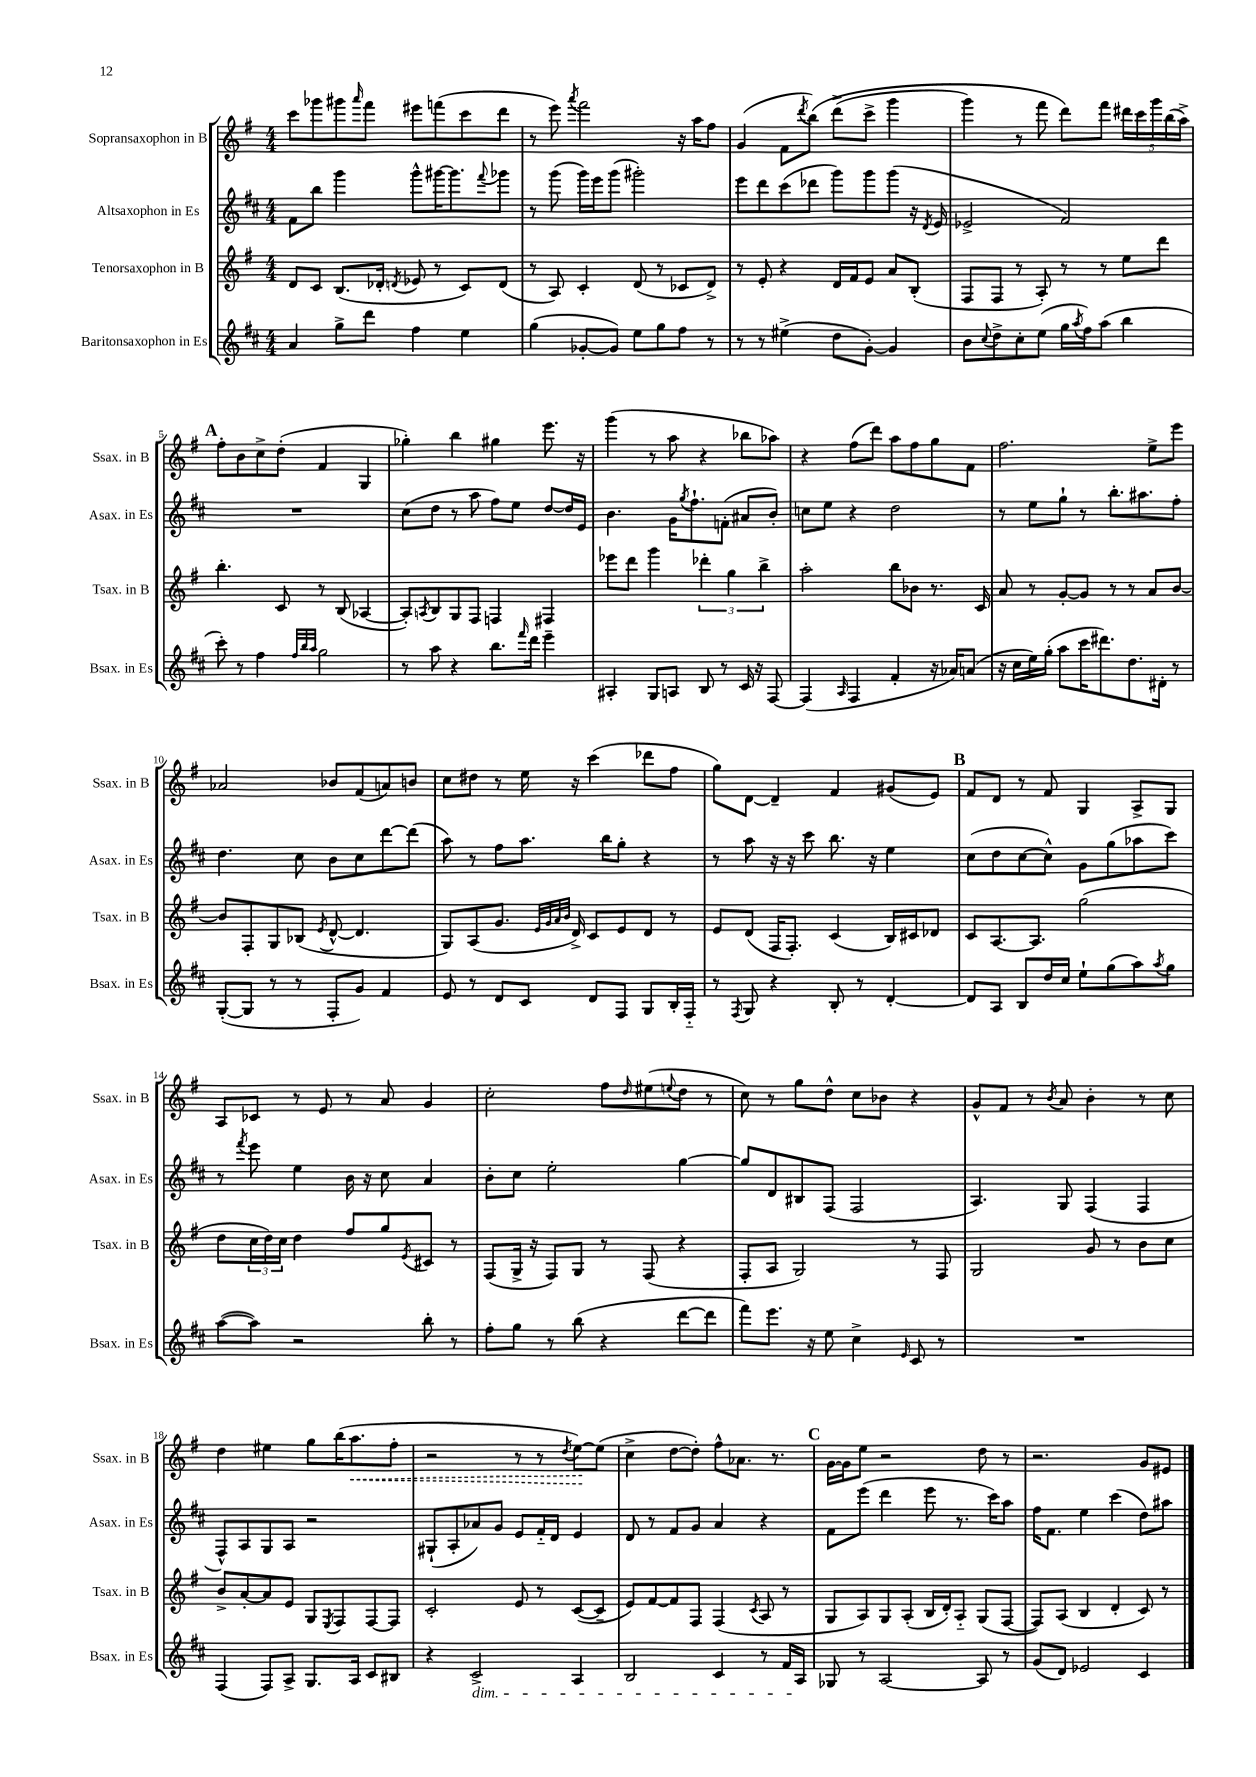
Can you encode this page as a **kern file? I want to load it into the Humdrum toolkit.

**kern	**kern	**kern	**kern
*staff4	*staff3	*staff2	*staff1
*clefG2	*clefG2	*clefG2	*clefG2
*k[f#c#]	*k[f#]	*k[f#c#]	*k[f#]
*M4/4	*M4/4	*M4/4	*M4/4
4a/	8d/L	8f#\L	8ccc\L
.	8c/J	8bb\J	8ggg-\
8gg^\L	(8.B/L	4ggg\	8ggg#\
.	.	.	16qqaaa/
8ddd\J	.	.	8fff#\J
.	16d-'/Jk	.	.
.	8qd/	.	.
4ff#\	8e-/	8ggg^^\L	8eee#\L
.	8r	[16ggg#\K	(8fff\
.	.	8.ggg#\]	.
4ee\	8c/L)	.	8ccc\
.	.	8qqfff#/	.
.	(8d/J	8ggg-\J	8ddd\J
=	=	=	=
(4gg\	8r	8r	8r
.	8A/)	(8ggg\	8eee\)
.	.	.	8qaaa/
[8g-'/L	4c'/	16ggg\LL)	2fff#\
.	.	16eee\J	.
8g-/]J)	.	(8ggg\J	.
8ee\L	(8d/	2ggg#'\)	.
8gg\	8r	.	.
8ff#\J	8c-/L	.	16r
.	.	.	16aa\LK
8r	8d^/J)	.	8ff#\J
=	=	=	=
8r	8r	8eee\L	(4g/
8r	8e'/	8ddd\	.
(4ee#^\	4r	(8ccc#\	8f#\L
.	.	.	8qddd/
.	.	8ddd-\J	&(8bb\J)
8dd\L	16d/LL	8ggg\L)	(8ddd^\L
.	16f#/J	.	.
[8g'\J)	8e/J	8ggg\	8ccc^\J
4g/]	8a/L	(8ggg\J	4ggg\
.	(8B'/J	16r	.
.	.	8qd/	.
.	.	16e/	.
=	=	=	=
8b\L	8F#/L	2e-^/	4ggg\)
8qqcc#/	.	.	.
8dd^\	8F#/J	.	.
8cc#'\	8r	.	8r
(8ee\J	8A'/)	.	8fff#\
16gg\LL	8r	2f#/)	8ddd\L&)
8qaa/	.	.	.
16ff#\J)	.	.	.
(8aa\J	8r	.	8fff#\J
4bb\	8ee\L	.	20ddd#\LL
.	.	.	20ccc\
.	.	.	20ggg\
.	8ddd\J	.	.
.	.	.	(20bb\
.	.	.	20aa^\JJ)
=	=	=	=
8ccc#'\)	4.bb'\	1r	8ff#'\L
8r	.	.	8b\
4ff#\	.	.	8cc^\
.	8c/	.	(8dd'\J
32qqff#/LLL	.	.	.
32qqbb/	.	.	.
32qqaa/JJJ	.	.	.
2gg\	8r	.	4f#/
.	(8B/	.	.
.	[4A-/	.	4G/
=	=	=	=
8r	8A-'/]L)	(8cc#\L	4gg-'\)
.	8qA/	.	.
8aa\	8B/	8dd\J	.
4r	8G/	8r	4bb\
.	8F#/J	8aa\	.
8.bb\L	4F/	8ff#\L)	4gg#\
.	.	8ee\J	.
16qqfff#/	.	.	.
16ddd\Jk	.	.	.
4eee~\	4F#/	[8dd/L	8.eee\
.	.	16dd/]L	.
.	.	16e/JJ	16r
=	=	=	=
4A#'/	8eee-\L	4.b\	(4ggg\
.	8ddd\J	.	.
8G/L	4ggg\	.	8r
8A/J	.	16g\LK	8aa\
.	.	8qgg/	.
.	.	8.ff#`\	.
8B/	6ddd-'\	.	4r
8r	.	(8f'\J	.
.	6gg\	.	.
16c#/	.	8a#/L	8bb-\L
16r	.	.	.
.	6bb^\	.	.
[8F#/	.	8b'/J)	8aa-\J)
=	=	=	=
(4F#/]	2aa'\	8cc\L	4r
.	.	8ee\J	.
16qqA/	.	.	.
4F#/	.	4r	(8ff#\L
.	.	.	8ddd\J)
4f#'/	8bb\L	2dd\	8aa\L
.	8b-\J	.	8ff#\
16r	8.r	.	8gg\
16a-/LK)	.	.	.
(8a/J	.	.	8f#\J
.	16c/	.	.
=	=	=	=
16r	8a/	8r	2.ff#\
16cc#\LL	.	.	.
16ee\)	8r	8ee\L	.
(16gg'\JJ	.	.	.
8aa\L	[8g'/L	8gg`\J	.
16ccc#\K	8g/]J	8r	.
8.ddd#\)	.	.	.
.	8r	8.bb'\L	.
8.dd\	8r	.	.
.	.	8.aa#\	.
.	8a/L	.	8ee^\L
16d#'\Jk	.	.	.
8r	[8b/J	8ff#'\J	8eee\J
=	=	=	=
([8G'/L	8b/]L	4.dd\	2a-/
8G/]J	8F#'/	.	.
8r	8G/	.	.
8r	(8B-/J	8cc#\	.
.	8qe/	.	.
8F#'/L	[8d^^/	8b\L	8b-/L
8g/J)	4.d/]	8cc#\	(8f#/
4f#/	.	[8ddd\	8a/)
.	.	(8ddd\]J	8b/J
=	=	=	=
8e/	8G/L)	8aa\)	8cc\L
8r	(8A/	8r	8dd#\J
8d/L	8.g/J	8ff#\L	8r
8c#/J	.	8.aa\J	16ee\
.	32qqe/LLL	.	.
.	32qqg/	.	.
.	32qqa/	.	.
.	32qqb/JJJ	.	.
.	16d^/)	.	16r
8d/L	8c/L	.	(4ccc\
.	.	16bb\LK	.
8F#/J	8e/	8gg'\J	.
8G/L	8d/J	4r	8ddd-\L
16B'/L	8r	.	8ff#\J
16F#'~/JJ	.	.	.
=	=	=	=
8r	8e/L	8r	8gg\L)
8qF#/	.	.	.
8G/	(8d/J	8aa\	[8d\J
4r	16F#/LK	16r	4d~/]
.	8.F#'/J)	16r	.
.	.	8ccc#\	.
8B'/	(4c/	8.bb\	4f#/
8r	.	.	.
.	.	16r	.
[4d'/	16B/LL)	4ee\	(8g#/L
.	16c#/J	.	.
.	8d-/J	.	8e/J)
=	=	=	=
8d/]L	8c/L	(8cc#\L	8f#/L
8A/J	[8.A/	8dd\	8d/J
8B/L	.	[8cc#\	8r
.	8.A/]J	.	.
16dd/L	.	8cc#^^\]J)	8f#/
16cc#/JJ	.	.	.
8ee`\L	(2gg\	8g\L	4G/
(8gg\	.	(8gg\	.
8aa\)	.	8aa-\	8A^/L
8qaa/	.	.	.
8gg\J	.	8ccc#\J)	8G/J
=	=	=	=
([8aa\L	8dd\L	8r	8A/L
.	.	8qfff#/	.
8aa\]J)	24cc\L	8eee\	8c-/J
.	24dd\)	.	.
.	24cc\JJ	.	.
2r	4dd\	4ee\	8r
.	.	.	8e/
.	8ff#/L	16b\	8r
.	.	16r	.
.	8gg/	8cc#\	8a/
.	8qe/	.	.
8bb'\	8c#/J	4a/	4g/
8r	8r	.	.
=	=	=	=
8ff#'\L	(8F#/L	8b'\L	2cc'\
8gg\J	16G^/Jk	8cc#\J	.
.	16r	.	.
8r	8F#/L)	2ee'\	.
(8bb\	8G/J	.	.
4r	8r	.	8ff#\L
.	.	.	16qqdd/
.	(8F#/	.	(8ee#\
.	.	.	8qqee/
[8ddd\L	4r	[4gg\	8dd\J
8ddd\]J	.	.	8r
=	=	=	=
8fff#\L)	8F#'/L	8gg/]L	8cc\)
8.eee\J	8A/J	8d/	8r
.	2G/)	8B#/	8gg\L
16r	.	.	.
8ee\	.	(8F#/J	8dd^^\J
4cc#^\	.	2F#/	8cc\L
.	.	.	8b-\J
16qqe/	.	.	.
8c#/	8r	.	4r
8r	8F#/	.	.
=	=	=	=
1r	2G/	4.A/)	8g^^/L
.	.	.	8f#/J
.	.	.	8r
.	.	.	8qb/
.	.	8G/	8a/
.	8g/	(4F#/	4b'\
.	8r	.	.
.	8b\L	4F#/	8r
.	8cc\J	.	8cc\
=	=	=	=
(4F#/	8b^/L	8F#^^/L)	4dd\
.	[8a'/	8A/	.
8F#/L)	8a/]	8G/	4ee#\
8A^/J	8e/J	8A/J	.
8.G/L	8G/L	2r	8gg\L
.	8qE/	.	.
.	8F#/	.	(16bb\K
16A/Jk	.	.	8.aa\
8c#/L	[8F#/	.	.
8B#/J	8F#/]J	.	8ff#'\J
=	=	=	=
4r	2c'/	(8G#`/L	2r
.	.	8A'/	.
2c#^/	.	8a-/)	.
.	.	8g/J	.
.	8e/	8e/L	8r
.	8r	16f#'~/L	8r
.	.	16d/JJ	.
.	.	.	8qdd/
4A/	([8c/L	4e/	[8ee\L)
.	8c~/]J	.	(8ee\]J
=	=	=	=
2B/	8e/L)	8d/	4cc^\
.	[8f#/	8r	.
.	8f#/]	8f#/L	[8dd\L
.	8F#/J	8g/J	8dd'\]J)
4c#/	(4F#/	4a/	8ff#^^\L
.	.	.	8.a-\J
.	8qc/	.	.
8r	8A/	4r	.
.	.	.	8.r
16f#/LL	8r	.	.
16A/JJ	.	.	.
=	=	=	=
8G-/	8G/L	8f#\L	[16g\LL
.	.	.	16g\]J
8r	8A/)	(8eee\J	8ee\J
[2A/	8G/	4ddd\	2r
.	(8A'/J	.	.
.	16B/LL	8eee\	.
.	16d'/J)	.	.
.	8A'~/J	8.r	.
8A/]	(8G/L	.	8dd\
.	.	16ccc#\LK)	.
8r	[8F#/J	8aa\J	8r
=	=	=	=
(8g/L	8F#/]L)	16ff#\LK	2.r
.	.	8.f#\J	.
8d/J)	(8A/J	.	.
2e-/	4B/	4ee\	.
.	4d'/	(4ccc#\	.
4c#/	8c/)	8dd\L)	8g/L
.	8r	8aa#\J	8e#/J
==	==	==	==
*-	*-	*-	*-
